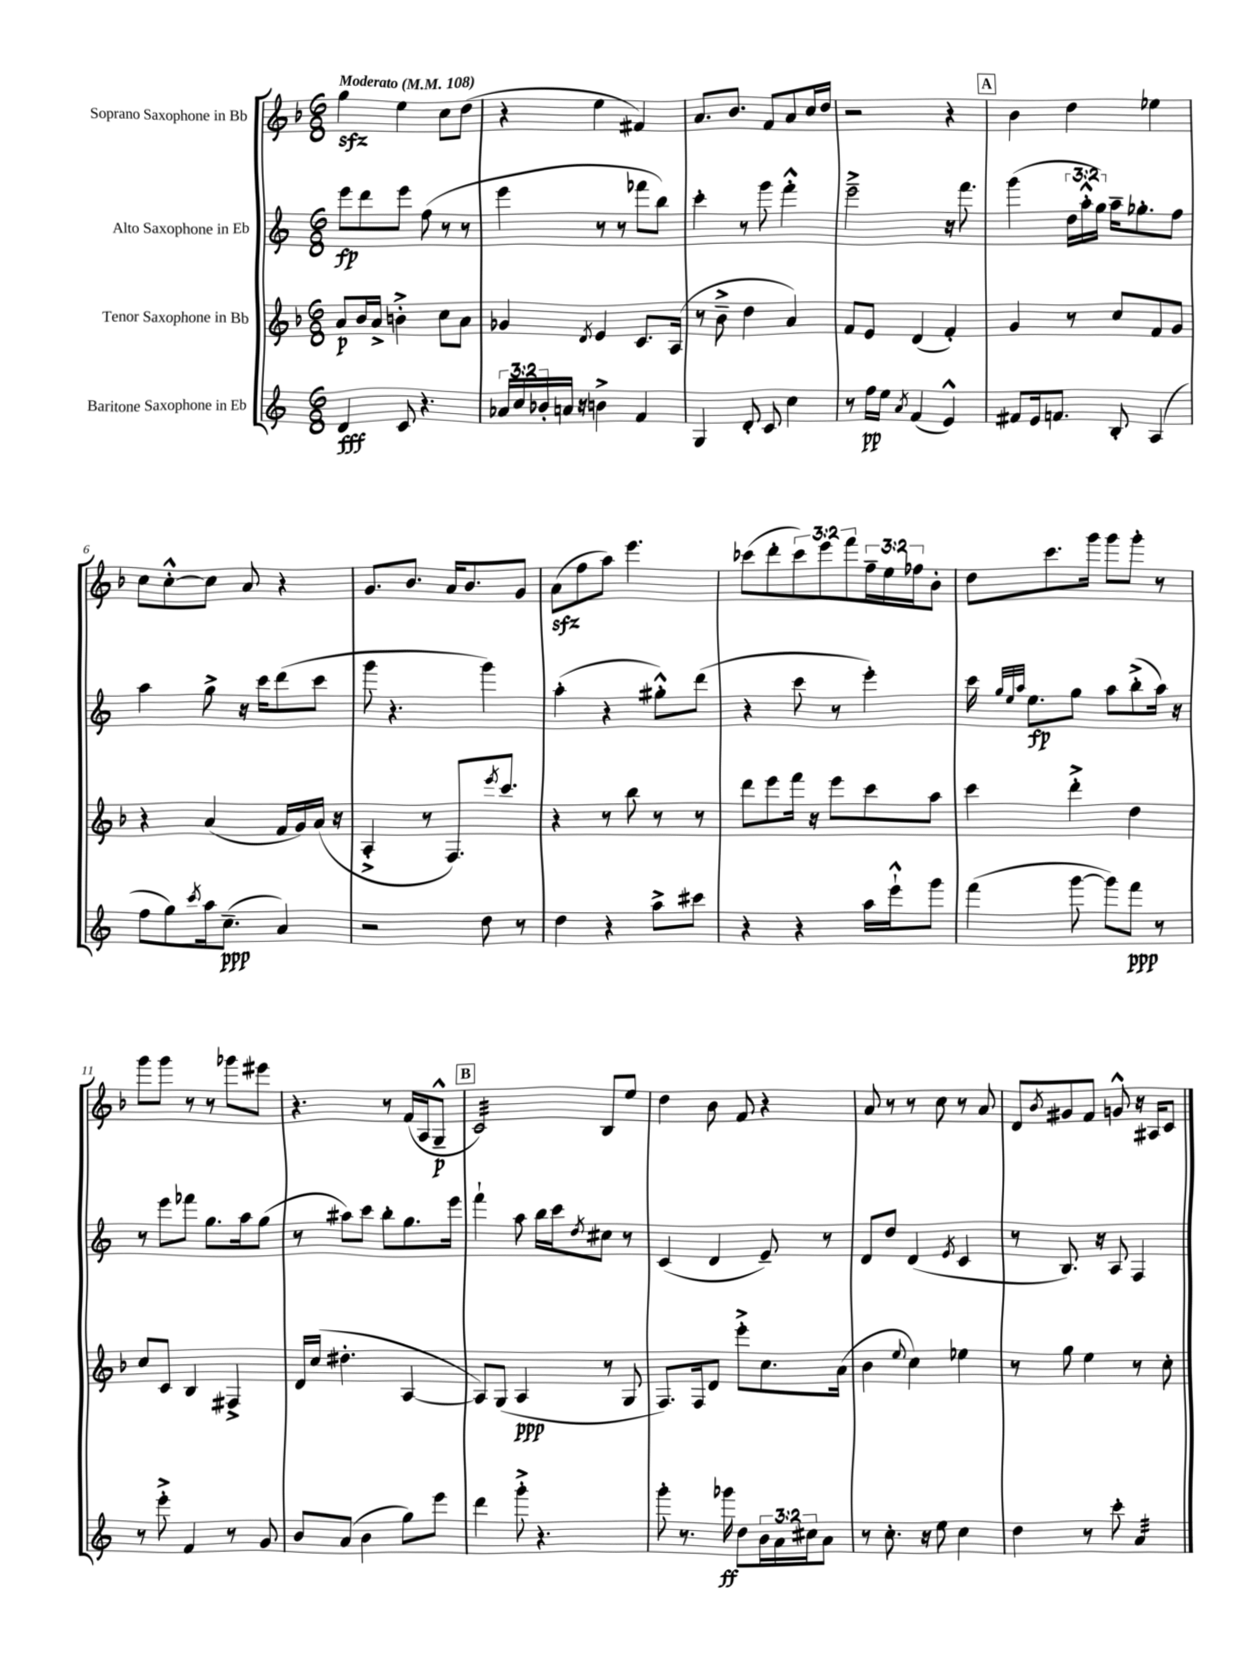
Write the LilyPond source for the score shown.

<<
\new StaffGroup <<
\new Staff = "s0" \with { instrumentName = "Soprano Saxophone in Bb" } {
    \clef treble \key f \major \numericTimeSignature \time 6/8 \override Staff.TupletNumber.text = #tuplet-number::calc-fraction-text \tempo "Moderato" 4 = 108
    g''4\sfz e''4 c''8 d''8( |
    r4 e''4 fis'4) |
    a'8. bes'8. f'8 a'8 c''16 d''16 |
    r2 r4 |
    \mark \markup { \box "A" } bes'4 d''4 ees''4 |
    c''8 c''8~-.-^ c''8 a'8 r4 |
    g'8. bes'8. a'16 bes'8. g'8 |
    a'8\sfz( f''8 a''8) e'''4. |
    ces'''8( d'''8-. \tuplet 3/2 { ces'''8) e'''8 f'''8 } \tuplet 3/2 { f''16-- e''16 fes''16 } bes'8-. |
    d''8 c'''8. g'''16 g'''8 g'''8-. r8 |
    g'''8 g'''8 r8 r8 ges'''8 eis'''8 |
    r4. r8 f'16( a16 g8---^\p |
    \mark \markup { \box "B" } c'2:32) bes8 e''8 |
    d''4 bes'8 f'8 r4 |
    a'8 r8 r8 c''8 r8 a'8 |
    d'8 \acciaccatura { bes'8 } gis'8 f'8 g'8-^ r16 ais16 c'8 \bar "|." |
}
\new Staff = "s1" \with { instrumentName = "Alto Saxophone in Eb" } {
    \clef treble \key c \major \numericTimeSignature \time 6/8 \override Staff.TupletNumber.text = #tuplet-number::calc-fraction-text
    e'''8\fp d'''8 e'''8 f''8( r8 r8 |
    e'''4 r8 r8 fes'''8 b''8) |
    c'''4-. r8 g'''8 f'''4-.-^ |
    e'''2---> r16 f'''8. |
    \mark \markup { \box "A" } g'''4( \tuplet 3/2 { d''16 a''16-.-^ g''16) } a''16-- ges''8.-. f''8 |
    a''4 g''8-> r16 c'''16 d'''8( c'''8 |
    g'''8 r4. g'''4) |
    a''4-.( r4 gis''8-.-^) d'''8( |
    r4 c'''8 r8 e'''4-.) |
    c'''16 \grace { g''32 e''32 a''32 } e''8.\fp g''8 a''8 b''8-.->( a''16) r16 |
    r8 e'''8 fes'''8 g''8. a''16 g''8( |
    r8 ais''8) c'''8 b''8-. g''8. e'''16 |
    \mark \markup { \box "B" } f'''4-! a''8 b''16 c'''16 \acciaccatura { d''8 } cis''8 r8 |
    c'4( d'4 e'8--) r8 |
    d'8 d''8 d'4( \acciaccatura { e'8 } c'4 |
    r8 b8.) r16 a8 f4 \bar "|." |
}
\new Staff = "s2" \with { instrumentName = "Tenor Saxophone in Bb" } {
    \clef treble \key f \major \numericTimeSignature \time 6/8
    a'8\p bes'16 a'16-> b'4-.-> c''8 a'8 |
    ges'4 \acciaccatura { d'8 } e'4 c'8. a16( |
    r8 bes'8---> d''4 a'4) |
    f'8 e'8 d'4( f'4-.) |
    \mark \markup { \box "A" } g'4 r8 c''8 f'8 g'8 |
    r4 a'4( f'16 g'16) a'16( r16 |
    a4-.-> r8 f8.) \acciaccatura { e'''8 } c'''8. |
    r4 r8 bes''8 r8 r8 |
    d'''8 e'''8 f'''16 r16 e'''8 c'''8 a''8 |
    c'''4 d'''4-.-> d''4 |
    c''8 c'8 bes4 fis4-> |
    d'16 c''16( dis''4.-. a4~ |
    \mark \markup { \box "B" } a8) g8( a4\ppp r8 g8 |
    f8.) f16 d'8 e'''8-.-> c''8. a'16( |
    bes'4 \appoggiatura { e''8 } c''4) ees''4 |
    r8 g''8 e''4 r8 c''8-. \bar "|." |
}
\new Staff = "s3" \with { instrumentName = "Baritone Saxophone in Eb" } {
    \clef treble \key c \major \numericTimeSignature \time 6/8 \override Staff.TupletNumber.text = #tuplet-number::calc-fraction-text
    d'4\fff c'8 r4. |
    \tuplet 3/2 { aes'16 c''16 bes'16-. } a'16 r16 b'4-> f'4 |
    g4 d'8-. c'8 c''4 |
    r8 f''16\pp e''16 \acciaccatura { a'8 } f'4( e'4-^) |
    \mark \markup { \box "A" } fis'8 e'16 f'8. b8-. a4( |
    f''8 g''8) \acciaccatura { c'''8 } a''16 c''8.--\ppp( a'4) |
    r2 d''8 r8 |
    d''4 r4 a''8-> cis'''8 |
    r4 r4 a''16 e'''16-!-^ g'''8 |
    f'''4( g'''8~ g'''8) f'''8\ppp r8 |
    r8 e'''8-.-> f'4 r8 g'8 |
    b'8 a'8( b'4 g''8) e'''8 |
    \mark \markup { \box "B" } d'''4 g'''8-.-> r4. |
    g'''8-. r8. ges'''16\ff d''8 \tuplet 3/2 { b'16 a'16 cis''16 } a'8 |
    r8 c''8.-. r16 e''8 c''4 |
    d''4 r8 c'''8-. a'4:32 \bar "|." |
}
>>
>>
